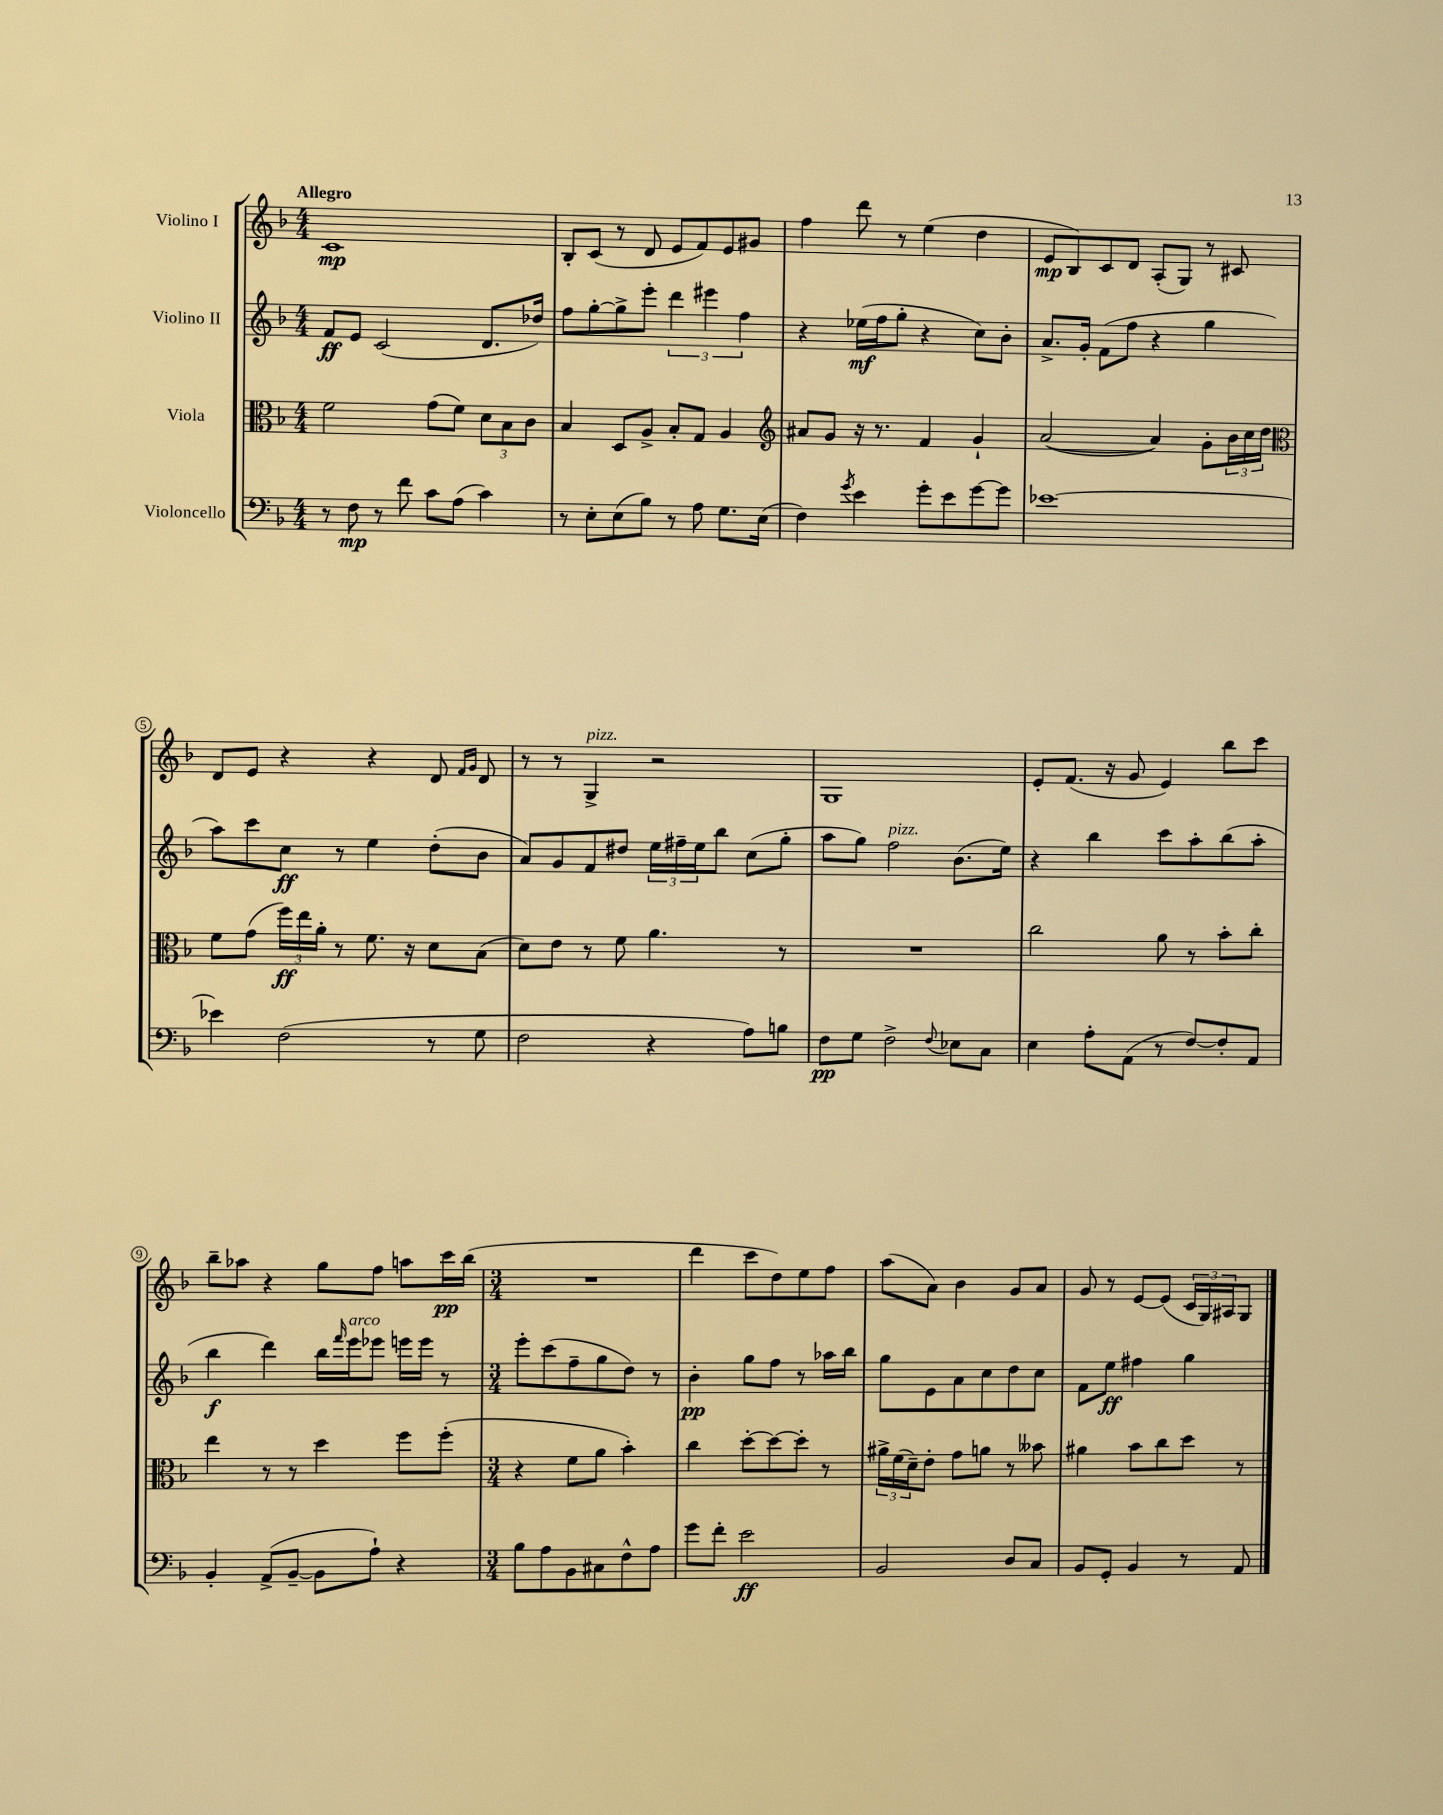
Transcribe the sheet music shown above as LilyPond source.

<<
\new StaffGroup <<
\new Staff = "s0" \with { instrumentName = "Violino I" } {
    \clef treble \key f \major \numericTimeSignature \time 4/4 \tempo "Allegro"
    c'1\mp |
    bes8-. c'8( r8 d'8 e'8 f'8) e'8 gis'8 |
    f''4 d'''8 r8 e''4( d''4 |
    e'8\mp bes8) c'8 d'8 a8-.( g8) r8 cis'8 |
    d'8 e'8 r4 r4 d'8 \grace { f'16 g'16 } d'8 |
    r8 r8 g4->^\markup { \italic "pizz." } r2 |
    g1 |
    e'8-. f'8.( r16 g'8 e'4) bes''8 c'''8 |
    bes''8-- aes''8 r4 g''8 f''8 a''8 c'''16\pp bes''16( |
    \numericTimeSignature \time 3/4 R2. |
    d'''4 c'''8 d''8) e''8 f''8 |
    a''8( a'8) bes'4 g'8 a'8 |
    g'8 r8 e'8~ e'8( \tuplet 3/2 { c'16 g16) ais16 } g8 \bar "|." |
}
\new Staff = "s1" \with { instrumentName = "Violino II" } {
    \clef treble \key f \major \numericTimeSignature \time 4/4
    f'8\ff e'8 c'2( d'8. des''16) |
    f''8 g''8~-. g''8-> e'''8-. \tuplet 3/2 { d'''4 eis'''4 f''4 } |
    r4 ees''16\mf( f''16 g''8-. r4 c''8) bes'8-. |
    a'8.-> g'16-. f'8( f''8 r4 g''4 |
    a''8) c'''8 c''8\ff r8 e''4 d''8-.( bes'8 |
    a'8) g'8 f'8 dis''8 \tuplet 3/2 { e''16 fis''16-- e''16 } bes''8 c''8( g''8-. |
    a''8 g''8) f''2^\markup { \italic "pizz." } bes'8.( e''16) |
    r4 bes''4 c'''8 a''8-. bes''8( a''8-. |
    bes''4\f d'''4) bes''16 \grace { f'''16 } e'''16^\markup { \italic "arco" } ees'''8 e'''16 e'''16 r8 |
    \numericTimeSignature \time 3/4 e'''8-. c'''8( f''8-- g''8 d''8) r8 |
    bes'4-.\pp g''8 f''8 r8 aes''16 bes''16 |
    g''8 e'8 a'8 c''8 d''8 c''8 |
    f'8 e''8\ff fis''4 g''4 \bar "|." |
}
\new Staff = "s2" \with { instrumentName = "Viola" } {
    \clef alto \key f \major \numericTimeSignature \time 4/4
    f'2 g'8( f'8) \tuplet 3/2 { d'8 bes8 c'8 } |
    bes4 d8 a8-> bes8-. g8 a4 |
    \clef treble ais'8 g'8 r16 r8. f'4 g'4-! |
    a'2~( a'4) g'8-. \tuplet 3/2 { bes'16 c''16 d''16 } |
    \clef alto f'8 g'8( \tuplet 3/2 { f''16\ff) e''16 a'16-. } r8 f'8. r16 d'8 bes8( |
    d'8) e'8 r8 f'8 a'4. r8 |
    R1 |
    c''2 a'8 r8 bes'8-. c''8-. |
    e''4 r8 r8 d''4 f''8 f''8-.( |
    \numericTimeSignature \time 3/4 r4 f'8 a'8 bes'4-.) |
    c''4 d''8~-. d''8~ d''8-. r8 |
    \tuplet 3/2 { ais'16-> f'16( d'16--) } e'8-. g'8 a'8 r8 beses'8 |
    ais'4 bes'8 c''8 d''8 r8 \bar "|." |
}
\new Staff = "s3" \with { instrumentName = "Violoncello" } {
    \clef bass \key f \major \numericTimeSignature \time 4/4
    r8 f8\mp r8 f'8 c'8 a8( c'4) |
    r8 e8-. e8( bes8) r8 a8 g8. e16( |
    f4) \acciaccatura { g'8 } e'4 g'8-. e'8 g'8~ g'8 |
    ees'1~ |
    ees'4 f2( r8 g8 |
    f2 r4 a8) b8 |
    f8\pp g8 f2-> \appoggiatura { f8 } ees8 c8 |
    e4 a8-. a,8( r8 f8~) f8-. a,8 |
    bes,4-. a,8->( bes,8~-- bes,8 a8-!) r4 |
    \numericTimeSignature \time 3/4 bes8 a8 bes,8 cis8 f8-^ a8 |
    g'8 f'8-. e'2\ff |
    bes,2 d8 c8 |
    bes,8 g,8-. bes,4 r8 a,8 \bar "|." |
}
>>
>>
\layout { \context { \Score \override BarNumber.stencil = #(make-stencil-circler 0.1 0.3 ly:text-interface::print) } }
